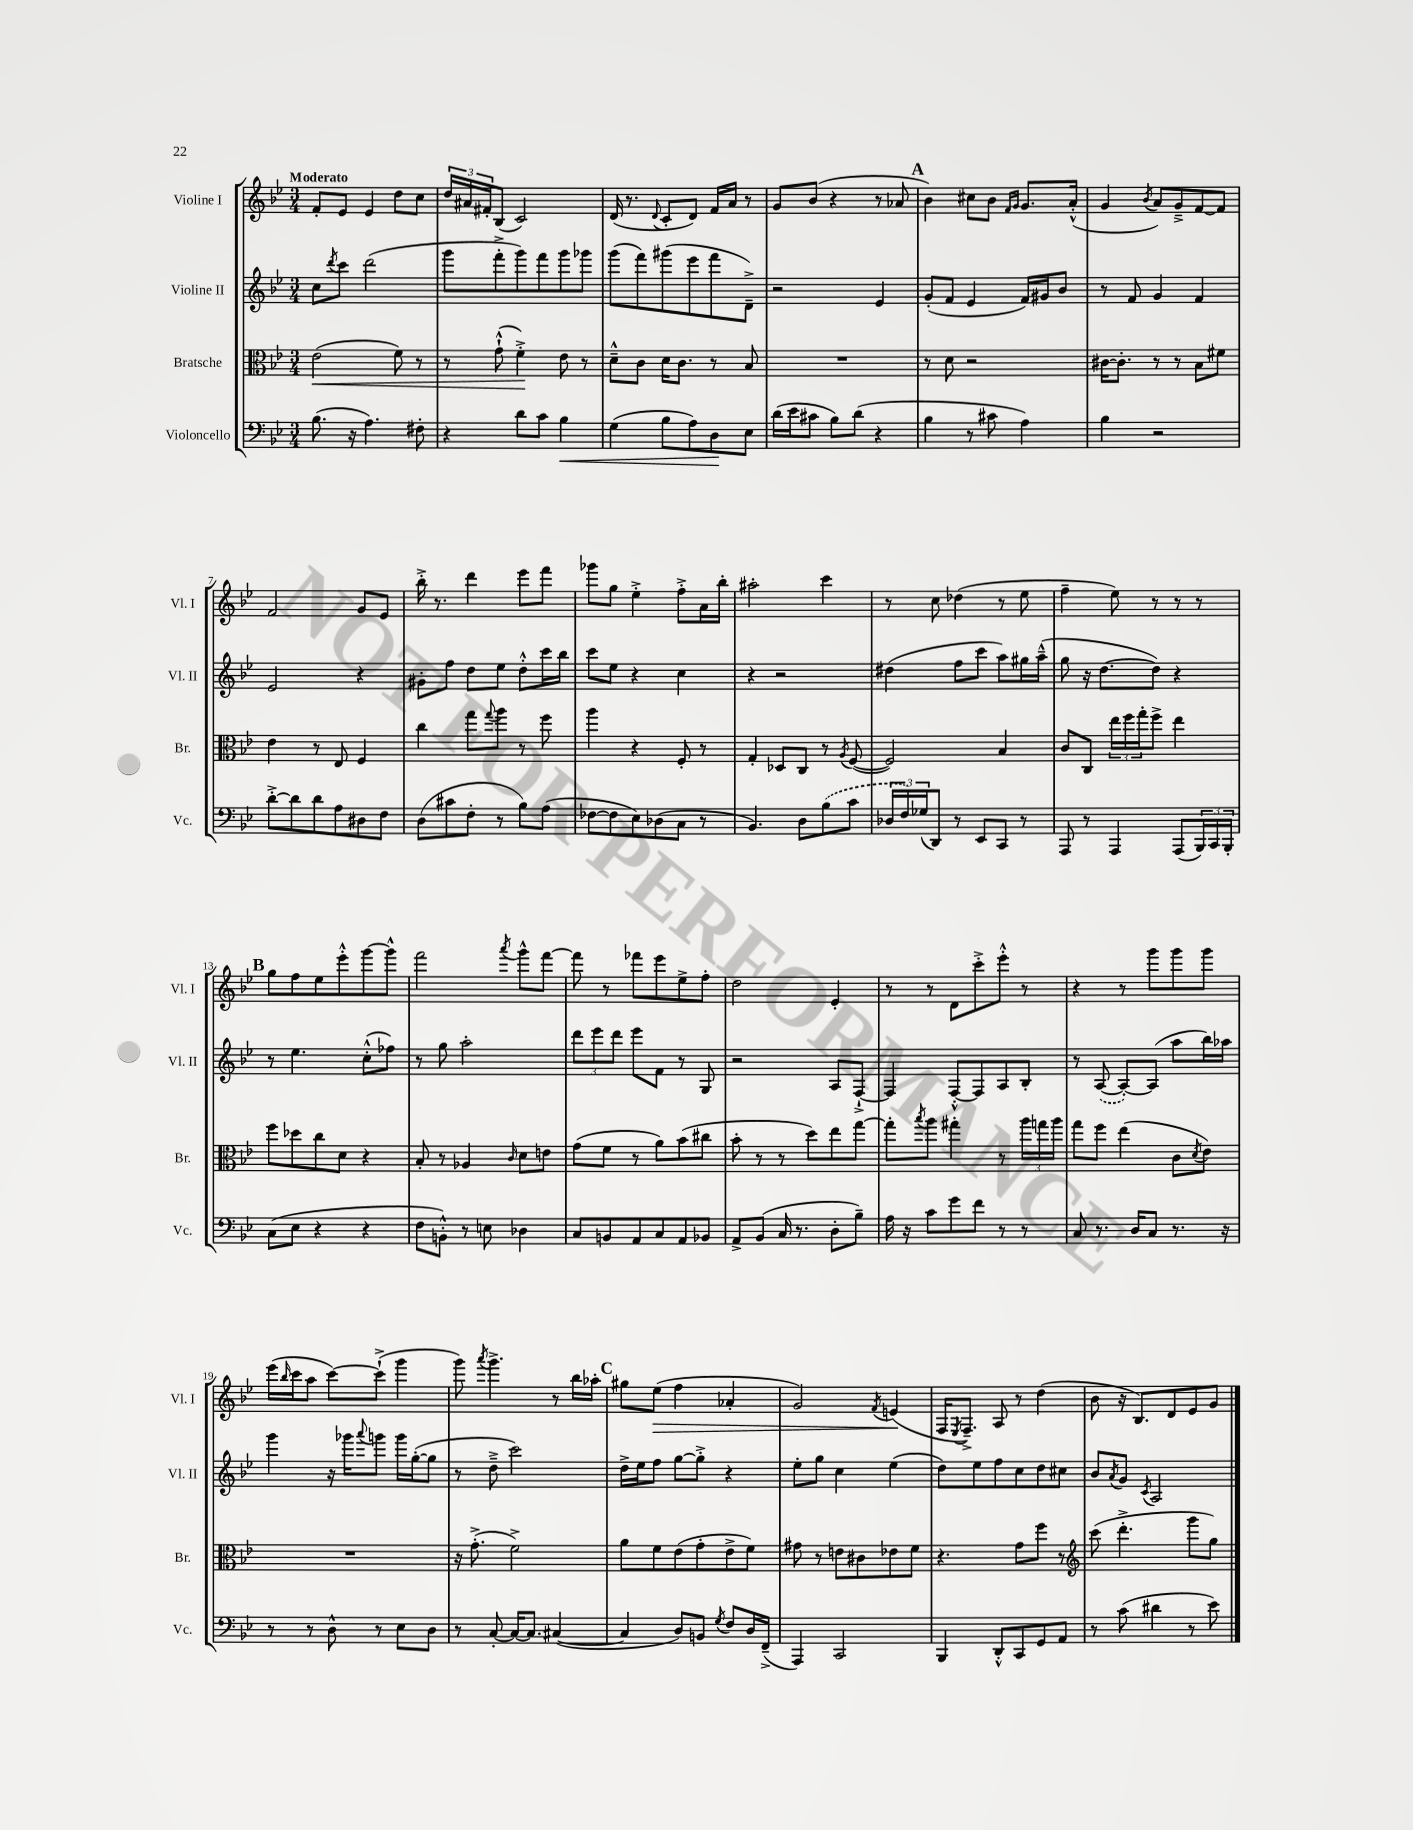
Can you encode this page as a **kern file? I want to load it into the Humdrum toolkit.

**kern	**kern	**kern	**kern
*staff4	*staff3	*staff2	*staff1
*clefF4	*clefC3	*clefG2	*clefG2
*k[b-e-]	*k[b-e-]	*k[b-e-]	*k[b-e-]
*M3/4	*M3/4	*M3/4	*M3/4
(8.B-	(2e-	8cc	8f'
.	.	8qddd	.
.	.	8ccc	8e-
16r	.	.	.
4.A)	.	(2ddd	4e-
.	8f)	.	8dd
8F#'	8r	.	8cc
=	=	=	=
4r	8r	8ggg	24dd
.	.	.	24a#
.	.	.	24f#'
.	(8g`^^	8fff'^	(8B-
8d	4f'^)	8ggg)	2c)
8c	.	8fff	.
4B-	8e-	8ggg	.
.	8r	8ggg-	.
=	=	=	=
(4G	8d~^^	(8ggg	(16d
.	.	.	8.r
.	8c	8fff)	.
.	.	.	8qqd
8B-	16d	(8ggg#	8c'
.	8.c	.	.
8A)	.	8eee-	8d)
8D	8r	8fff	16f
.	.	.	16a
8E-	8B-	8d~^)	8r
=	=	=	=
(16d	2.r	2r	8g
16e-	.	.	.
8c#	.	.	(8b-
8B-)	.	.	4r
(8d	.	.	.
4r	.	4e-	8r
.	.	.	8a-
=	=	=	=
4B-	8r	(8g'	4b-)
.	8d	8f	.
8r	2r	4e-	8cc#
8c#	.	.	8b-
.	.	.	16qqf
.	.	.	16qqg
4A)	.	16f)	8.g
.	.	16g#	.
.	.	8b-	.
.	.	.	(16a'^^
=	=	=	=
4B-	[16c#	8r	4g
.	8.c#']	.	.
.	.	8f	.
.	.	.	8qb-
2r	8r	4g	8a)
.	8r	.	8g~^
.	8B-	4f	[8f
.	8f#	.	8f]
=	=	=	=
[8d'^	4e-	2e-	2f
8d]	.	.	.
8d	8r	.	.
8A	8E-	.	.
8D#	4F	4r	8g
8F	.	.	8e-
=	=	=	=
(8D	4cc	8g#'	16bb-'^
.	.	.	8.r
8c#	.	8ff	.
8F'	8gg	8dd	4ddd
.	8qqgg	.	.
8r	8aa	8ee-	.
8B-)	8r	8dd'^^	8eee-
(8A	8ff	16ccc	8fff
.	.	16bb-	.
=	=	=	=
[8F-	4aa	8ccc	8ggg-
8F-]	.	8ee-	8gg
8E-)	4r	4r	4ee-'^
(8D-	.	.	.
8C	8F'	4cc	8ff'^
8r	8r	.	16a
.	.	.	16bb-'
=	=	=	=
4.BB-)	4G'	4r	2aa#'
.	8D-	2r	.
8D	8C	.	.
(8B-	8r	.	4ccc
.	8qA	.	.
8c	([8F	.	.
=	=	=	=
24D-	2F])	(4dd#	8r
24F)	.	.	.
(24G-	.	.	.
8DD)	.	.	8cc
8r	.	8ff	(4dd-
8EE-	.	8ccc	.
8CC	4B-	8aa)	8r
8r	.	16gg#	8ee-
.	.	(16aa~^^	.
=	=	=	=
8AAA	8c	8gg	4ff~
8r	8C	16r	.
.	.	[8.dd	.
4AAA	24ee-	.	8ee-)
.	24ff	.	.
.	24gg'	.	.
.	8ff^	8dd])	8r
(8AAA	4ee-	4r	8r
24BBB-)	.	.	8r
24CC	.	.	.
24BBB-'	.	.	.
=	=	=	=
(8C	8ff	8r	8gg
8E-	8dd-	4.ee-	8ff
4r	8cc	.	8ee-
.	8d	.	8eee-'^^
4r	4r	(8cc'^^	[8ggg
.	.	8ff-)	8ggg^^]
=	=	=	=
8F	8B-'	8r	2fff
8BB'^^)	8r	8gg	.
8r	4A-	2aa'	.
8E	.	.	.
.	16qqc	.	8qaaa
4D-	8d	.	8ggg^^
.	8e	.	[8fff
=	=	=	=
8C	(8g	12ddd	8fff]
.	.	12eee-	.
8BB	8f	.	8r
.	.	12ddd	.
8AA	8r	8eee-	8fff-
8C	8a)	8f	8eee-
8AA	(8b-	8r	8ee-^
8BB-	8cc#	8G	8ff'
=	=	=	=
8AA^	8b-'	2r	2dd
(8BB-	8r	.	.
16C	8r	.	.
8.r	.	.	.
.	8dd)	.	.
8D'	8ee-	8A	4e-'
8B-~)	[8gg	[8F`^	.
=	=	=	=
16A	8gg']	4F]	8r
16r	.	.	.
.	8qbb-	.	.
8c	8aa	.	8r
8g	4gg#'	[8F'^^	8d
8f	.	8F]	8ccc'^
8r	8r	8A	8eee-'^^
8r	24aa	8B-'	8r
.	24gg	.	.
.	24aa	.	.
=	=	=	=
8C	8gg	8r	4r
8.r	8ff	([8A	.
.	(4ee-	8A'_)	8r
16D	.	.	.
8C	.	(8A]	8ggg
8.r	8c	8aa	8ggg
.	8qd	.	.
.	8e-)	16bb-)	8ggg
16r	.	16aa-	.
=	=	=	=
8r	2.r	4ggg	(16eee-
.	.	.	16qqbb-
.	.	.	16ccc
8r	.	.	8aa
8D^^	.	16r	[8ccc)
.	.	16ggg-	.
.	.	8qqaaa	.
8r	.	8ggg	(8ccc`^]
8E-	.	16ggg	4ggg
.	.	([16gg'	.
8D	.	8gg]	.
=	=	=	=
8r	16r	8r	8ggg)
.	(8.g'^	.	.
.	.	.	8qaaa
[8C'	.	8dd~^	4.ggg^
16C_	2f^)	2ccc)	.
8.C]	.	.	.
([4C#	.	.	8r
.	.	.	16bb-
.	.	.	16aa-'
=	=	=	=
4C#]	8a	16dd^	8gg#
.	.	16ee-	.
.	8f	8ff	(8ee-
8D)	(8e-	[8gg	4ff
8BB	8g'	8gg'^]	.
8qG	.	.	.
8F	8e-^	4r	4a-'
16D	8f)	.	.
(16FF~^	.	.	.
=	=	=	=
4AAA)	8g#	8ee-'	2g)
.	8r	8gg	.
2CC	8e	4cc	.
.	8c#	.	.
.	.	.	8qf
.	8e-	(4ee-	(4e
.	8f	.	.
=	=	=	=
4BBB-	4.r	8dd)	16F
.	.	.	8qE-
.	.	.	8.F~^)
.	.	8ee-	.
8DD'^^	.	8ff	8A
8CC	8g	8cc	8r
8GG	8ff	8dd	(4dd
8AA	8r	8cc#	.
=	=	=	=
*	*clefG2	*	*
8r	(8ccc	8b-	8b-
.	.	8qa	.
(8c	4.ddd'^	8g	16r
.	.	.	8.B-)
.	.	8qc	.
4d#	.	2A	.
.	.	.	8d
8r	8ggg	.	8e-
8e-)	8gg)	.	8g
==	==	==	==
*-	*-	*-	*-
